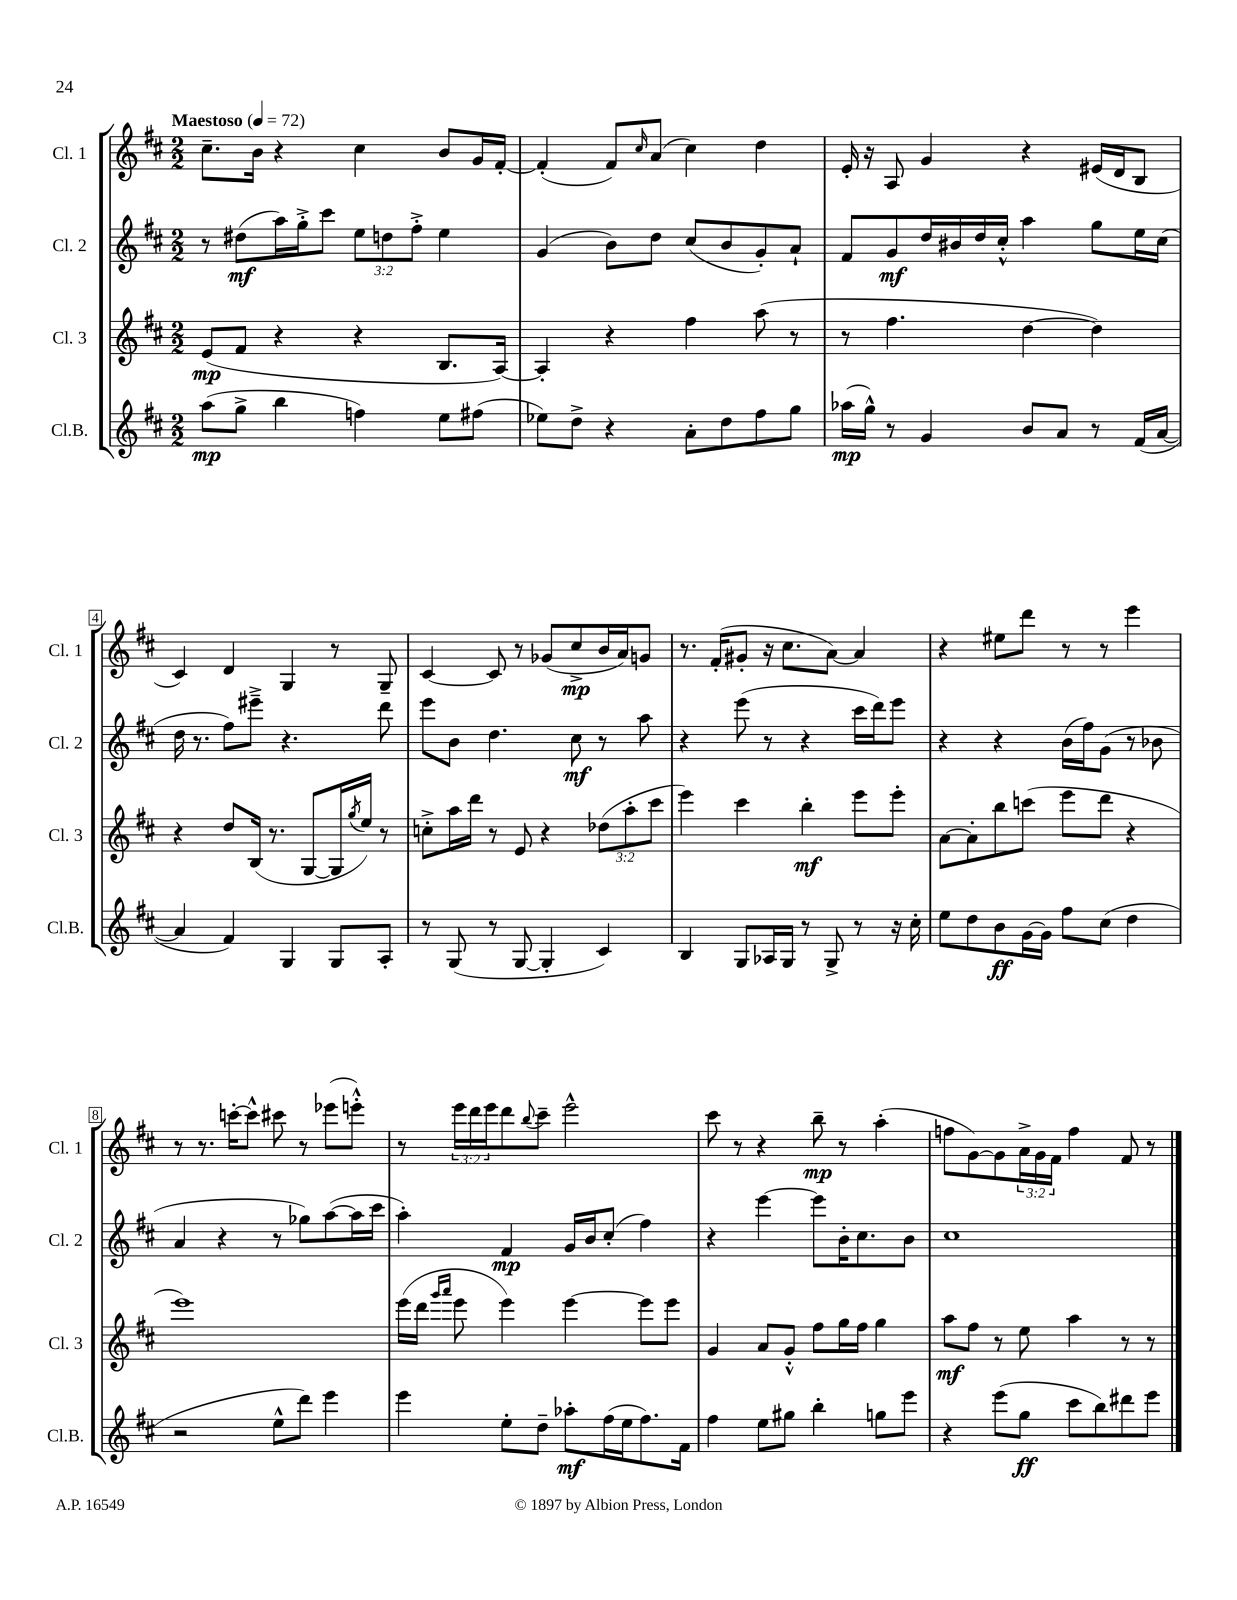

**kern	**kern	**kern	**kern
*staff4	*staff3	*staff2	*staff1
*clefG2	*clefG2	*clefG2	*clefG2
*k[f#c#]	*k[f#c#]	*k[f#c#]	*k[f#c#]
*M2/2	*M2/2	*M2/2	*M2/2
*MM72	*MM72	*MM72	*MM72
(8aa	(8e	8r	8.cc#~
8gg^	8f#	(8dd#	.
.	.	.	16b
4bb	4r	16aa)	4r
.	.	16gg'^	.
.	.	8ccc#	.
4ff)	4r	12ee	4cc#
.	.	12dd	.
.	.	12ff#'^	.
8ee	8.B	4ee	8b
(8ff#	.	.	16g
.	[16A)	.	[16f#'
=	=	=	=
8ee-)	4A']	(4g	(4f#']
8dd^	.	.	.
4r	4r	8b)	8f#)
.	.	.	16qqcc#
.	.	8dd	(8a
8a'	4ff#	(8cc#	4cc#)
8dd	.	8b	.
8ff#	(8aa	8g')	4dd
8gg	8r	8a`	.
=	=	=	=
(16aa-	8r	8f#	16e'
16gg^^)	.	.	16r
8r	4.ff#	8g	8A
4g	.	16dd	4g
.	.	16b#	.
.	.	16dd	.
.	.	16cc#'^^	.
8b	[4dd	4aa	4r
8a	.	.	.
8r	4dd])	8gg	(16e#
.	.	.	16d
(16f#	.	16ee	8B
[16a	.	(16cc#	.
=	=	=	=
4a]	4r	16dd	4c#)
.	.	8.r	.
4f#)	8dd	8ff#)	4d
.	(16B	8eee#~^	.
.	8.r	.	.
4G	.	4.r	4G
.	[8G	.	.
8G	16G]	.	8r
.	8qgg	.	.
.	16ee)	.	.
8A'	8r	8ddd	8G~
=	=	=	=
8r	8cc'^	8eee	[4c#
(8G	16aa	8b	.
.	16ddd	.	.
8r	8r	4.dd	8c#]
[8G	8e	.	8r
4G']	4r	.	(8g-
.	.	8cc#	8cc#^
4c#)	(12dd-	8r	16b
.	.	.	16a)
.	12aa'	.	.
.	.	8aa	8g
.	12ccc#	.	.
=	=	=	=
4B	4eee)	4r	8.r
.	.	.	(16f#'
8G	4ccc#	(8eee	8g#'
16A-	.	8r	16r
16G	.	.	8.cc#
8r	4bb'	4r	.
8G^	.	.	[8a)
8r	8eee	16ccc#	4a]
.	.	16ddd)	.
16r	8eee'	8eee	.
16cc#'	.	.	.
=	=	=	=
8ee	[8a	4r	4r
8dd	8a']	.	.
8b	8bb	4r	8ee#
[16g	(8ccc	.	8ddd
16g]	.	.	.
8ff#	8eee	(16b	8r
.	.	16ff#)	.
(8cc#	8ddd	(8g	8r
4dd	4r	8r	4eee
.	.	8b-	.
=	=	=	=
2r	1eee)	4a	8r
.	.	.	8.r
.	.	4r	.
.	.	.	[16ccc'
.	.	.	8ccc^^]
8ee^^	.	8r	8ccc#
8ddd)	.	8gg-)	8r
4eee	.	([8aa	(8eee-
.	.	16aa]	8eee'^^)
.	.	16ccc#	.
=	=	=	=
4eee	(16eee	4aa')	8r
.	16ddd	.	.
.	16qqggg	.	.
.	16qqaaa	.	.
.	8eee	.	24eee
.	.	.	24ddd
.	.	.	24eee
8ee'	4eee)	4f#	8ddd
.	.	.	8qqbb
8dd~	.	.	8ccc#~
8aa-'	[4eee	16g	2eee^^
.	.	16b	.
(16ff#	.	(8cc#'	.
16ee	.	.	.
8.ff#)	8eee]	4ff#)	.
.	8eee	.	.
16f#	.	.	.
=	=	=	=
4ff#	4g	4r	8ccc#
.	.	.	8r
8ee	8a	[4eee	4r
8gg#	8g'^^	.	.
4bb'	8ff#	8eee]	8bb~
.	16gg	16b'	8r
.	16ff#	8.cc#	.
8gg	4gg	.	(4aa'
8eee	.	8b	.
=	=	=	=
4r	8aa	1cc#	8ff
.	8ff#	.	[8g)
(8eee	8r	.	8g]
8gg	8ee	.	24a^
.	.	.	24g
.	.	.	24f#
8ccc#	4aa	.	4ff
8bb)	.	.	.
8ddd#	8r	.	8f#
8eee	8r	.	8r
==	==	==	==
*-	*-	*-	*-
